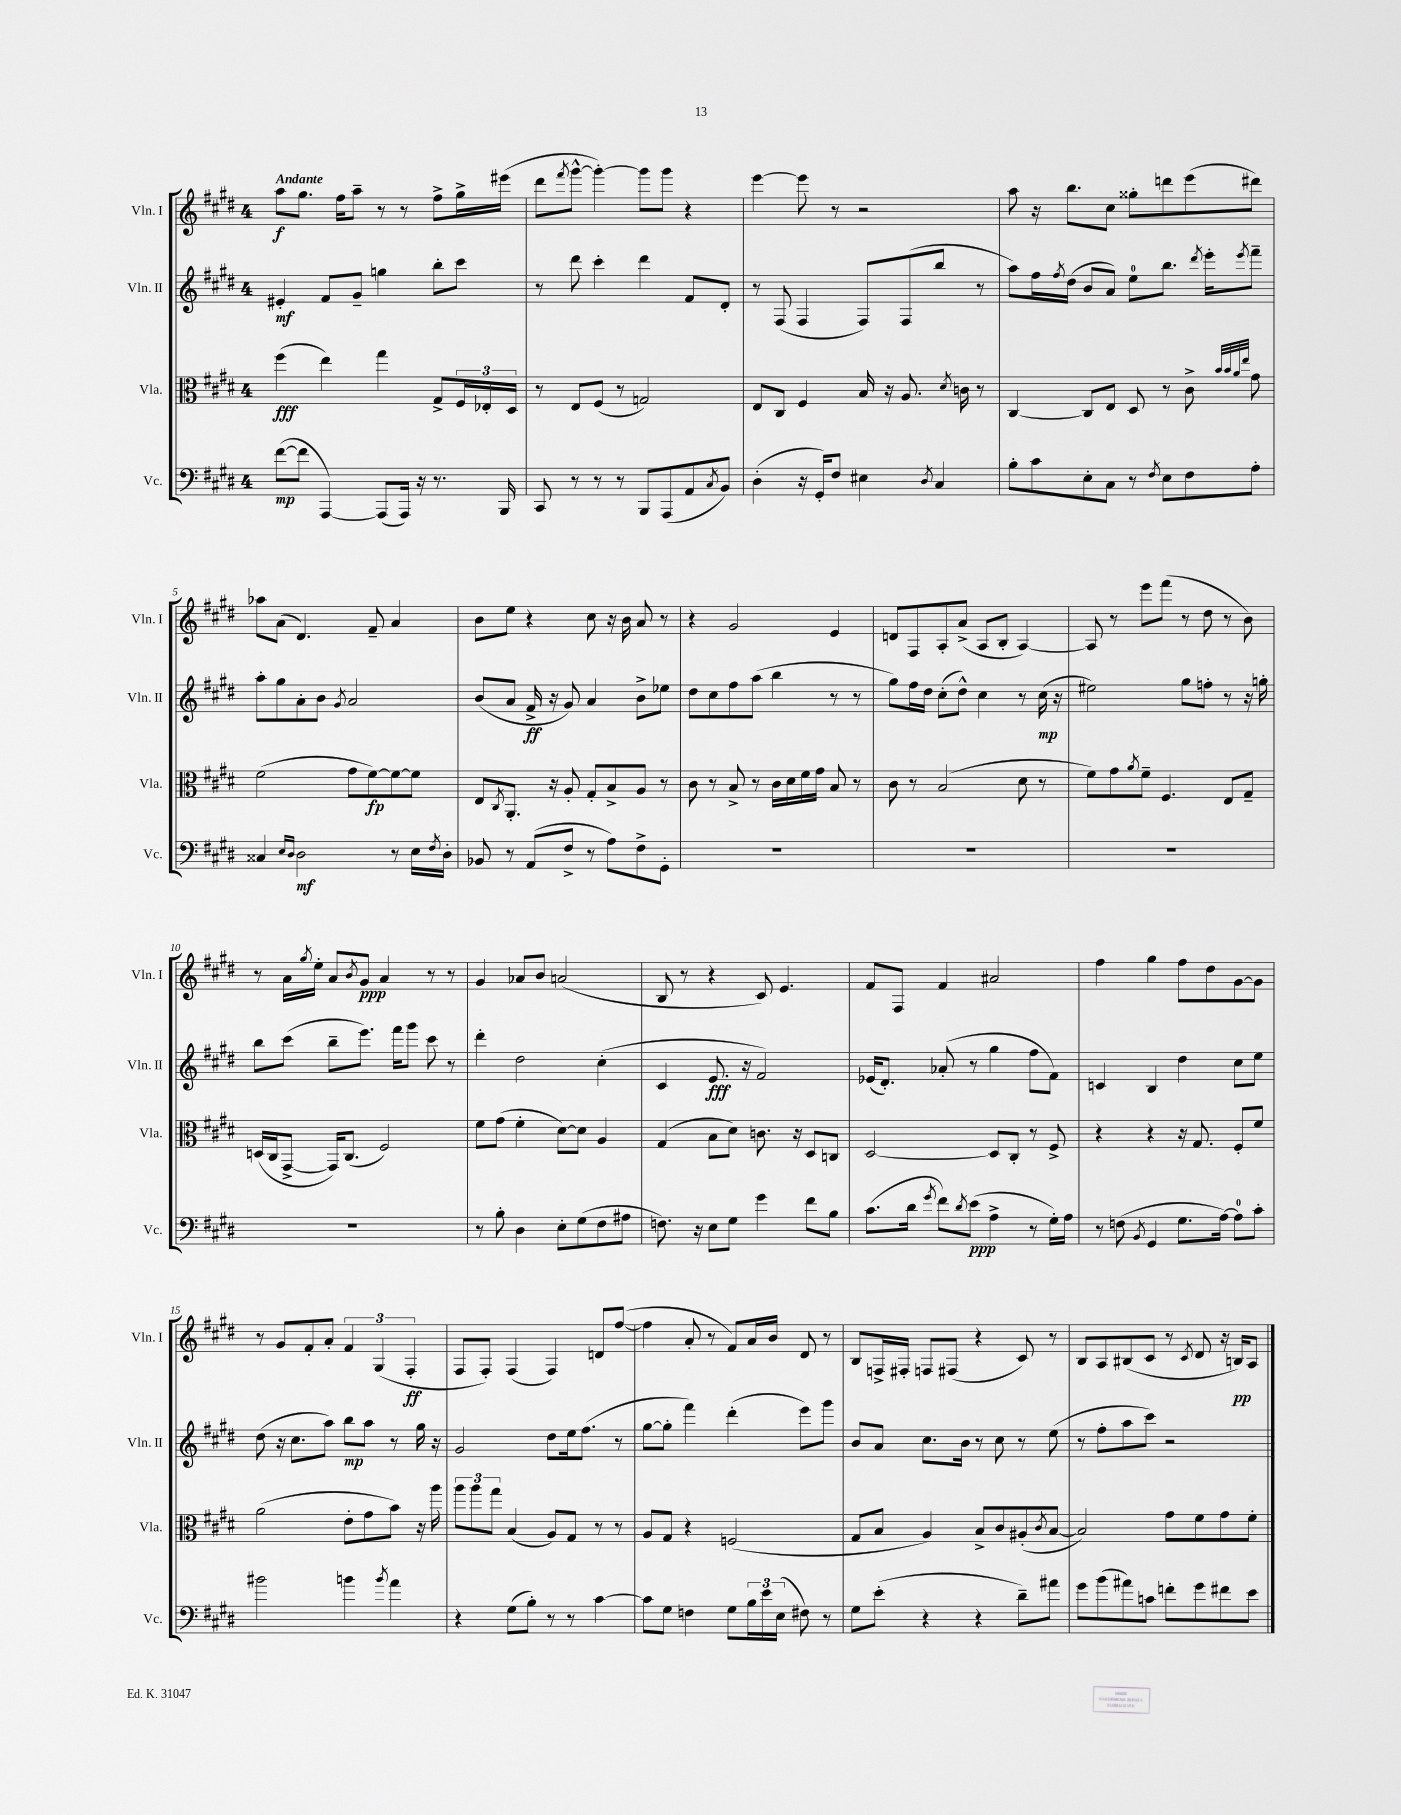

**kern	**kern	**kern	**kern
*staff4	*staff3	*staff2	*staff1
*clefF4	*clefC3	*clefG2	*clefG2
*k[f#c#g#d#]	*k[f#c#g#d#]	*k[f#c#g#d#]	*k[f#c#g#d#]
*M4/4	*M4/4	*M4/4	*M4/4
([8f#\L	(4ff#\	4e#'/	8aa\L
8f#\]J	.	.	8.gg#\J
[4AAA/)	4ee\)	8f#/L	.
.	.	.	16ff#\LK
.	.	8g#~/J	8aa~\J
(8AAA/]L	4gg#\	4gg\	8r
16AAA/Jk)	.	.	8r
16r	.	.	.
8.r	8G#^/L	8bb'\L	8ff#^\L
.	24F#/L	8ccc#\J	16gg#^\L
.	24E-'/	.	.
16BBB/	.	.	(16eee#\JJ
.	24D#/JJ	.	.
=	=	=	=
8CC#/	8r	8r	8ddd#\L
.	.	.	8qfff#/
8r	8E/L	8ddd#\	[8ggg#^^\J
8r	(8F#/J	4ccc#'\	4ggg#'\_)
8r	8r	.	.
8BBB/L	2G/)	4ddd#\	8ggg#\]L
(8AAA/	.	.	8ggg#\J
8AA/	.	8f#/L	4r
8qC#/	.	.	.
8BB/J)	.	8d#'/J	.
=	=	=	=
(4D#'\	8E/L	8r	[4eee\
.	8C#/J	(8F#/	.
16r	4F#/	4F#/	8eee\]
16GG#'/LK)	.	.	.
8F#/J	.	.	8r
4E#\	16B/	8F#/L)	2r
.	16r	.	.
.	8.A/	(8F#/	.
8qD#/	.	.	.
4C#/	.	8bb/J	.
.	8qd#/	.	.
.	16c\	.	.
.	8r	8r	.
=	=	=	=
8B'\L	[4C#/	8aa\L)	8aa\
8c#\	.	16ff#\L	16r
.	.	8qff#/	.
.	.	(16dd#\JJ	8.bb\L
8E'\	8C#/]L	8b/L	.
8C#\J	8E/J	8a/J)	8cc#\J
8r	8D#/	8ee\L	8gg##'\L
8qF#/	.	.	.
8E\L	8r	8.bb\J	8ddd\
8F#\	8c#^\	.	(8eee\
.	.	8qddd#/	.
.	.	16eee'\LK	.
.	32qqb/LLL	.	.
.	32qqb/	.	.
.	32qqa/	.	.
.	32qqee/JJJ	8qeee/	.
8A'\J	8g#\	8fff#~\J	8ddd#\J)
=	=	=	=
4C##/	(2f#\	8aa'\L	8aa-\L
.	.	8gg#\	(8a\J
16qqE/LL	.	.	.
16qqD#/JJ	.	.	.
2D#\	.	8a'\	4.d#/)
.	.	8b\J	.
.	.	8qg#/	.
.	8g#\L	2a/	.
.	[8f#\)	.	8f#~/
8r	8f#\_	.	4a/
16E\LL	8f#\]J	.	.
8qF#/	.	.	.
16D#'\JJ	.	.	.
=	=	=	=
8BB-/	8E/L	(8b/L	8b\L
.	8qC#/	.	.
8r	8.AA'/J	8a/J	8ee\J
(8AA/L	.	16f#^/	4r
.	16r	16r	.
8F#^/J	8A'/	8g#/)	.
8r	8G#'/L	4a/	8cc#\
8A\L)	8B^/	.	16r
.	.	.	16b\
8F#^\	8A/J	8b^\L	8a/
8GG#'\J	8r	8ee-\J	8r
=	=	=	=
1r	8c#\	8dd#\L	4r
.	8r	8cc#\	.
.	8B^/	8ff#\	2g#/
.	8r	(8aa\J	.
.	16c#\LL	4bb\	.
.	16d#\	.	.
.	16f#\	.	.
.	16g#\JJ	.	.
.	8B/	8r	4e/
.	8r	8r	.
=	=	=	=
1r	8c#\	8gg#\L)	8d/L
.	8r	16ff#\L	8F#/
.	.	16dd#\JJ	.
.	(2B/	(8cc#'\L	8A'/
.	.	8dd#^^\J)	(8a^/J
.	.	4cc#\	8A/L
.	.	.	8B'/J
.	8d#\	8r	[4A/)
.	8r	(16cc#\	.
.	.	16r	.
=	=	=	=
1r	8f#\L)	2ee#\)	8A/]
.	8g#\	.	8r
.	8qa/	.	.
.	8f#~\J	.	8eee\L
.	4.F#/	.	(8fff#\J
.	.	8gg#\L	8r
.	.	8ff'\J	8dd#\
.	8E/L	8r	8r
.	8G#~/J	16r	8b\)
.	.	16gg'\	.
=	=	=	=
1r	(16D/LL	8bb\L	8r
.	16C#/J	.	.
.	[8GG#^/J	(8ccc#\J	16a\LL
.	.	.	8qgg#/
.	.	.	16ee'\JJ
.	16GG#/]LK)	8bb~\L	8a/L
.	(8.C#/J	.	.
.	.	.	8qb/
.	.	8.eee\J)	8g#/J
.	2F#/)	.	4a/
.	.	16fff#\LK	.
.	.	8ggg#\J	.
.	.	8ccc#\	8r
.	.	8r	8r
=	=	=	=
8r	8f#\L	4ddd#'\	4g#/
8B'\	(8g#\J	.	.
4D#\	4f#'\	2dd#\	8a-/L
.	.	.	8b/J
8E'\L	[8d#\L)	.	(2a/
(8G#\	8d#\]J	.	.
8F#\	4A/	(4cc#'\	.
8A#\J	.	.	.
=	=	=	=
8.F\)	(4G#/	4c#/	8B/
.	.	.	8r
16r	.	.	.
8E\L	8B\L	8.e/	4r
8G#\J	8d#\J)	.	.
.	.	16r	.
4g#\	8.c\	2f#/)	8c#/)
.	.	.	4.e/
.	16r	.	.
8f#\L	8D#/L	.	.
8B\J	8C/J	.	.
=	=	=	=
(8.c#\L	[2D#/	(16e-/LK	8f#/L
.	.	8.d#'/J)	.
.	.	.	8F#/J
16d#\Jk	.	.	.
8qg#/	.	.	.
8f#\L)	.	(8a-'/	4f#/
8qd#/	.	.	.
(8e\J	.	8r	.
4A^\	8D#/]L	4gg#\	2a#/
.	8C#'/J	.	.
8r	8r	8ff#\L	.
16G#'\LL)	8F#^/	8f#\J)	.
16A\JJ	.	.	.
=	=	=	=
8r	4r	4c/	4ff#\
(8F\	.	.	.
8qBB/	.	.	.
4GG#/	4r	4B/	4gg#\
8.G#\L	16r	4dd#\	8ff#\L
.	8.G#/	.	.
.	.	.	8dd#\
[16A\Jk)	.	.	.
8A\]L	8F#'/L	8cc#\L	[8g#\
8c#'\J	8f#/J	8ee\J	8g#\]J
=	=	=	=
2b#\	(2a\	(8dd#\	8r
.	.	16r	8g#/L
.	.	8.cc#\L	.
.	.	.	8f#'/
.	.	8aa\J)	8a'/J
4b\	8e'\L	8bb\L	6f#/
.	8g#\	8aa\J	.
.	.	.	(6G#/
8qb/	.	.	.
4a\	8b\J)	8r	.
.	.	.	6F#'/
.	16r	16gg#\	.
.	16aa\	16r	.
=	=	=	=
4r	12aa\L	2g#/	8F#/L
.	12aa\	.	.
.	.	.	8F#'/J)
.	12gg#\J	.	.
(8G#\L	(4B/	.	(4F#/
8B'\J)	.	.	.
8r	8A/L)	8dd#\L	4F#/)
8r	8G#/J	16ee\k	.
.	.	(8.ff#\J	.
[4c#\	8r	.	8d/L
.	8r	8r	([8ff#/J
=	=	=	=
8c#\]L	8A/L	[8gg#\L	4ff#\]
8G#\J	8G#/J	8gg#'\]J	.
4F\	4r	4fff#\)	8a'/
.	.	.	8r
8G#\L	(2F/	(4ddd#'\	8f#/L)
24B\L	.	.	16a/L
24e\	.	.	.
.	.	.	16b/JJ
(24E\JJ	.	.	.
8F#\)	.	8eee\L)	8d#/
8r	.	8ggg#\J	8r
=	=	=	=
8G#\L	8G#/L	8b/L	8B/L
(8e'\J	8B/J	8a/J	16F^/L
.	.	.	16F#'/JJ
4r	4A/)	8.cc#\L	8F/L
.	.	.	(8F#/J
.	.	16b\Jk	.
4r	8B^/L	8r	4r
.	8c#/	8cc#\	.
8d#~\L)	(8A#'/	8r	8c#/)
.	8qc#/	.	.
8a#\J	[8B/J	(8ee\	8r
=	=	=	=
8g#\L	2B/])	8r	8B/L
(8b\	.	8ff#'\L	8A/
8a#\)	.	8aa\	(8B#/
8c\J	.	8ccc#\J)	8c#/J
8f'\L	8g#\L	2r	8r
.	.	.	8qc#/
8g#\	8f#\	.	8d#/
8f#\	8g#\	.	16r
.	.	.	16B/LK)
8e\J	8f#'\J	.	8A/J
==	==	==	==
*-	*-	*-	*-
